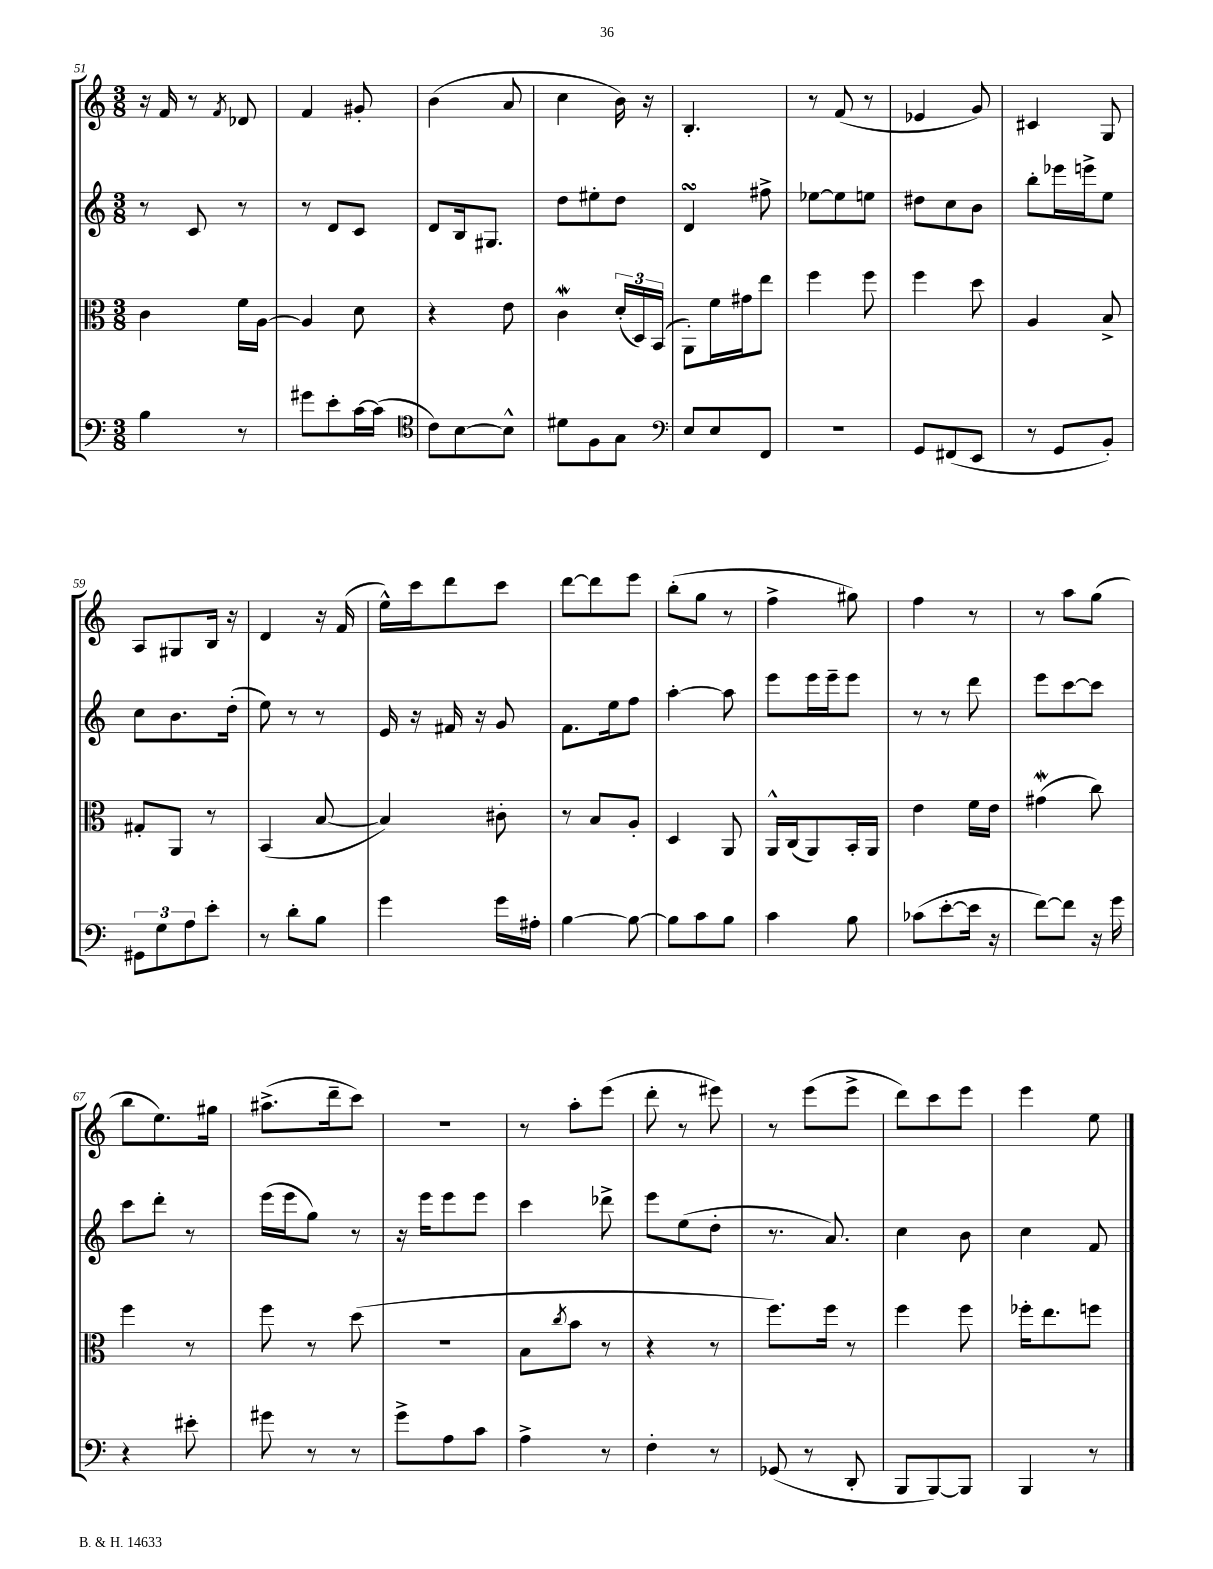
<<
\new StaffGroup <<
\new Staff = "s0" {
    \clef treble \key c \major \numericTimeSignature \time 3/8
    r16 f'16 r8 \acciaccatura { f'8 } des'8 |
    f'4 gis'8-. |
    b'4( a'8 |
    c''4 b'16) r16 |
    b4.-. |
    r8 f'8( r8 |
    ees'4 g'8) |
    cis'4 g8 |
    a8 gis8 b16 r16 |
    d'4 r16 f'16( |
    e''16-^) c'''16 d'''8 c'''8 |
    d'''8~ d'''8 e'''8 |
    b''8-.( g''8 r8 |
    f''4-> gis''8) |
    f''4 r8 |
    r8 a''8 g''8( |
    b''8 e''8.) gis''16 |
    ais''8.->( d'''16-- c'''8) |
    R4. |
    r8 a''8-. e'''8( |
    d'''8-. r8 eis'''8) |
    r8 e'''8( e'''8-> |
    d'''8) c'''8 e'''8 |
    e'''4 e''8 \bar "|." |
}
\new Staff = "s1" {
    \clef treble \key c \major \numericTimeSignature \time 3/8
    r8 c'8 r8 |
    r8 d'8 c'8 |
    d'8 b16 gis8. |
    d''8 eis''8-. d''8 |
    d'4\turn fis''8-> |
    ees''8~ ees''8 e''8 |
    dis''8 c''8 b'8 |
    b''8-. ees'''16 e'''16-> e''8 |
    c''8 b'8. d''16-.( |
    e''8) r8 r8 |
    e'16 r16 fis'16 r16 g'8 |
    f'8. e''16 f''8 |
    a''4~-. a''8 |
    e'''8 e'''16 e'''16-- e'''8 |
    r8 r8 d'''8 |
    e'''8 c'''8~ c'''8 |
    c'''8 d'''8-. r8 |
    e'''16( e'''16 g''8) r8 |
    r16 e'''16 e'''8 e'''8 |
    c'''4 des'''8-> |
    e'''8 e''8( d''8-. |
    r8. a'8.) |
    c''4 b'8 |
    c''4 f'8 \bar "|." |
}
\new Staff = "s2" {
    \clef alto \key c \major \numericTimeSignature \time 3/8
    c'4 f'16 a16~ |
    a4 d'8 |
    r4 e'8 |
    c'4\mordent \tuplet 3/2 { d'16-.( d16) b,16( } |
    a,8-.) f'16 gis'16 e''8 |
    f''4 f''8 |
    f''4 d''8 |
    a4 b8-> |
    gis8-. a,8 r8 |
    b,4( b8~ |
    b4) cis'8-. |
    r8 b8 a8-. |
    d4 a,8 |
    a,16-^ c16( a,8) b,16-. a,16 |
    e'4 f'16 e'16 |
    gis'4\mordent( c''8) |
    f''4 r8 |
    f''8 r8 d''8( |
    R4. |
    b8 \acciaccatura { c''8 } b'8 r8 |
    r4 r8 |
    f''8.) f''16 r8 |
    f''4 f''8 |
    fes''16-. e''8. f''8 \bar "|." |
}
\new Staff = "s3" {
    \clef bass \key c \major \numericTimeSignature \time 3/8
    b4 r8 |
    gis'8 e'8-. c'16~ c'16( |
    \clef tenor c'8) b8~ b8-^ |
    dis'8 f8 g8 |
    \clef bass e8 e8 f,8 |
    R4. |
    g,8 fis,8( e,8 |
    r8 g,8 b,8-.) |
    \tuplet 3/2 { gis,8 g8 a8 } e'8-. |
    r8 d'8-. b8 |
    g'4 g'16 ais16-. |
    b4~ b8~ |
    b8 c'8 b8 |
    c'4 b8 |
    ces'8( e'8~-. e'16 r16 |
    f'8~) f'8 r16 g'16 |
    r4 eis'8-. |
    gis'8 r8 r8 |
    g'8-> a8 c'8 |
    a4-> r8 |
    f4-. r8 |
    ges,8( r8 d,8-. |
    b,,8 b,,8~) b,,8 |
    b,,4 r8 \bar "|." |
}
>>
>>
\layout { \context { \Score currentBarNumber = #51 } }
